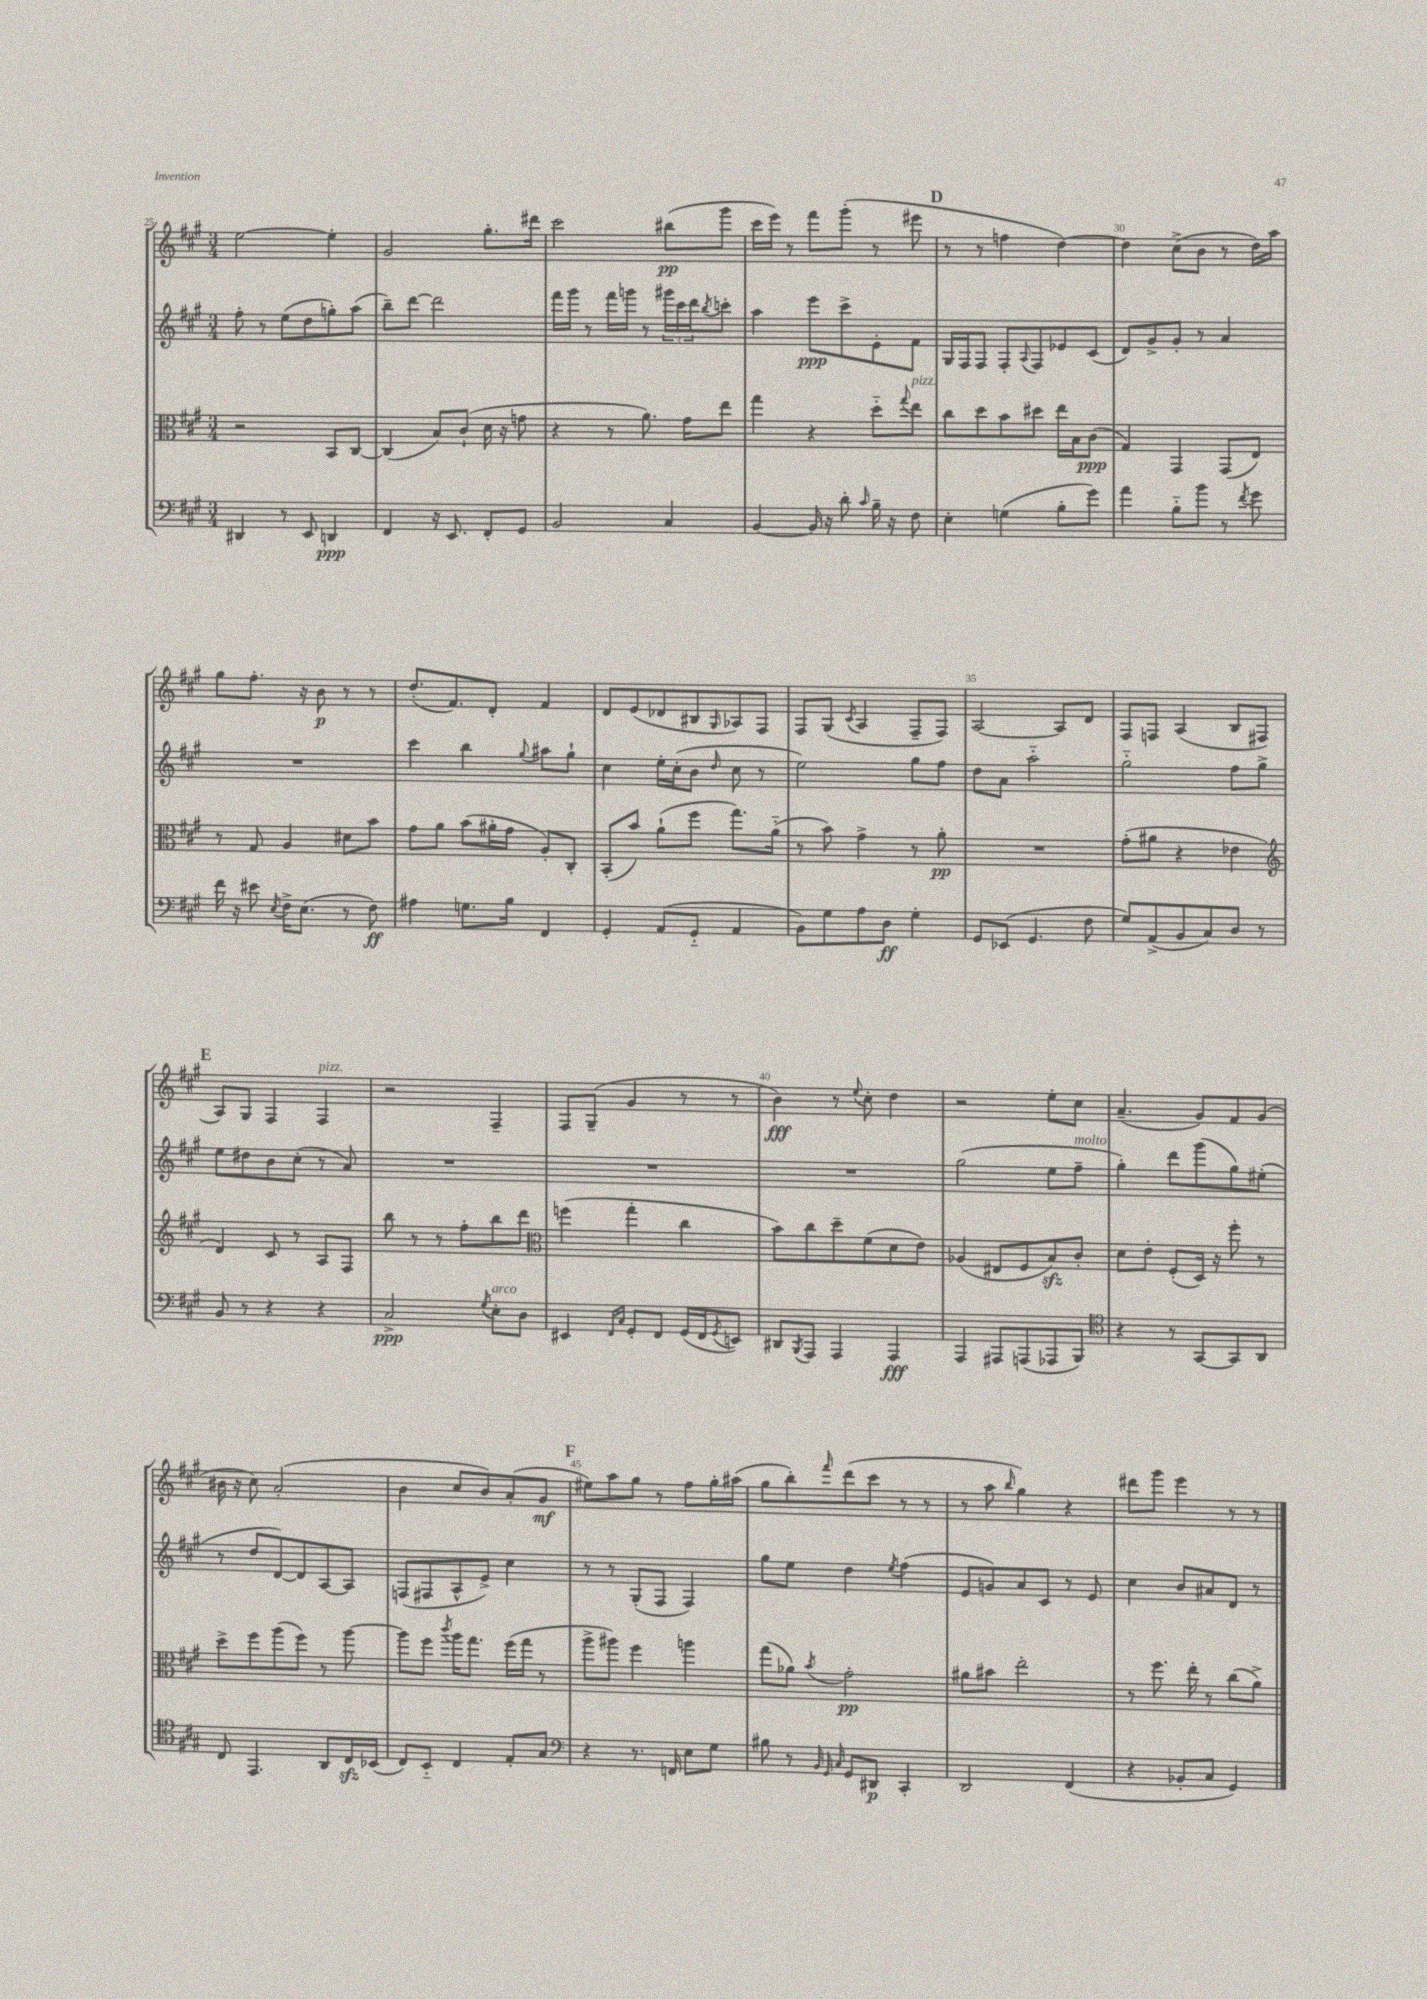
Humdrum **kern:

**kern	**dynam	**kern	**dynam	**kern	**dynam	**kern	**dynam
*part4	*part4	*part3	*part3	*part2	*part2	*part1	*part1
*staff4	*staff4	*staff3	*staff3	*staff2	*staff2	*staff1	*staff1
*clefF4	*	*clefC3	*	*clefG2	*	*clefG2	*
*k[f#c#g#]	*	*k[f#c#g#]	*	*k[f#c#g#]	*	*k[f#c#g#]	*
*M3/4	*	*M3/4	*	*M3/4	*	*M3/4	*
=25	=25	=25	=25	=25	=25	=25	=25
4DD#X/	.	2r	.	8ff#'\	.	[2ee\	.
.	.	.	.	8r	.	.	.
8r	.	.	.	(8ee\L	.	.	.
8EE/	.	.	.	8dd\	.	.	.
4DDn/	ppp	8BB/L	.	8ggn'\)	.	4ee'\]	.
.	.	[8C#/J	.	(8aa\J	.	.	.
=26	=26	=26	=26	=26	=26	=26	=26
4FF#/	.	(4C#/]	.	8bb~\L)	.	2g#/	.
.	.	.	.	[8ddd\J	.	.	.
16r	.	8B/L)	.	2ddd\]	.	.	.
8.EE/	.	.	.	.	.	.	.
.	.	(8c#`/J	.	.	.	.	.
8FF#'/L	.	16d\	.	.	.	8.gg#'\L	.
.	.	16r	.	.	.	.	.
8GG#/J	.	8gn\	.	.	.	.	.
.	.	.	.	.	.	16ddd#X\Jk	.
=27	=27	=27	=27	=27	=27	=27	=27
2BB/	.	4r	.	16fff#\LL	.	2ccc#\	.
.	.	.	.	16ggg#\JJ	.	.	.
.	.	.	.	8r	.	.	.
.	.	8r	.	16fff#\LL	.	.	.
.	.	.	.	16gggn\JJ	.	.	.
.	.	8.a\)	.	8r	.	.	.
4C#/	.	.	.	24ggg#X\LL	.	(8bb#X\L	pp
.	.	.	.	24ccc#\	.	.	.
.	.	16g#\KL	.	.	.	.	.
.	.	.	.	24ddd\J	.	.	.
.	.	.	.	8qbb/	.	.	.
.	.	8ee\J	.	8cccn'\J	.	8ggg#\J	.
=28	=28	=28	=28	=28	=28	=28	=28
[4BB/	.	4gg#\	.	4aa\	.	16ccc#\LL	.
.	.	.	.	.	.	16eee\JJ)	.
.	.	.	.	.	.	8r	.
16BB/]	.	4r	.	8eee\L	ppp	8fff#\L	.
16r	.	.	.	.	.	.	.
8d'\	.	.	.	8ccc#^\	.	(8ggg#'\J	.
16qqc#/	.	.	.	.	.	.	.
16B~\	.	8dd\L	.	8e'\	.	8r	.
16r	.	.	.	.	.	.	.
.	.	8qqgg#/	.	.	.	.	.
!	!	!LO:TX:a:i:t=pizz.	!	!	!	!	!
8F#\	.	8ee\J	.	8f#\J	.	8eee#X\	.
!!LO:REH:place=s1:t=D
=29	=29	=29	=29	=29	=29	=29	=29
4E'\	.	8cc#\L	.	16G#/LL	.	8r	.
.	.	.	.	16F#/J	.	.	.
.	.	8dd\	.	8F#/J	.	8r	.
(4Gn\	.	8b\	.	8F#'/L	.	4ffn\	.
.	.	.	.	8qqA/	.	.	.
.	.	8dd#X\J	.	8F#/	.	.	.
8B'\L	.	16ee\LL	.	8e-X/	.	[4dd\)	.
.	.	16B\J	.	.	.	.	.
8g#\J)	.	(8c#\J	ppp	(8c#/J	.	.	.
=30	=30	=30	=30	=30	=30	=30	=30
4a\	.	4G#/)	.	8d/L)	.	4dd\]	.
.	.	.	.	8g#^/	.	.	.
8B\L	.	4GG#/	.	8g#'/J	.	(8cc#^\L	.
8b\J	.	.	.	8r	.	8b\J	.
8r	.	(8GG#/L	.	4a/	.	8r	.
8qf#/	.	.	.	.	.	.	.
8g#\	.	8E/J)	.	.	.	16dd\LL)	.
.	.	.	.	.	.	16aa\JJ	.
!!LO:LB:g=z
=31	=31	=31	=31	=31	=31	=31	=31
16f#\	.	8r	.	2.r	.	8gg#\L	.
16r	.	.	.	.	.	.	.
8e#X\	.	8G#/	.	.	.	8.ff#'\J	.
8qE/	.	.	.	.	.	.	.
16F#^\KL	.	4A/	.	.	.	.	.
(8.E\J	.	.	.	.	.	16r	.
.	.	.	.	.	.	8b\	p
8r	.	8d#X\L	.	.	.	8r	.
8F#\)	ff	8b\J	.	.	.	8r	.
=32	=32	=32	=32	=32	=32	=32	=32
4A#X\	.	8g#\L	.	4ccc#\	.	(8.dd'/L	.
.	.	8a\J	.	.	.	.	.
.	.	.	.	.	.	8.f#/)	.
8.Gn\L	.	(8b\L	.	4bb\	.	.	.
.	.	16a#X'\L	.	.	.	8d'/J	.
16B\Jk	.	16g#\JJ	.	.	.	.	.
.	.	.	.	8qqgg#/	.	.	.
4FF#/	.	8A'/L)	.	8aa#X\L	.	4f#/	.
.	.	8C#'/J	.	8gg#`\J	.	.	.
=33	=33	=33	=33	=33	=33	=33	=33
4GG#'/	.	(8BB'/L	.	4cc#\	.	8d/L	.
.	.	8b/J)	.	.	.	(8e/	.
(8AA/L	.	(8a`\L	.	16ee'\LL	.	8d-X/	.
.	.	.	.	(16cc#'\J	.	.	.
8GG#/J	.	8ff#\J	.	8b\J	.	8B#X/	.
.	.	.	.	16qqdd/	.	16qqG#/	.
4AA/	.	8.gg#\L)	.	8cc#\	.	8A-X/)	.
.	.	.	.	8r	.	8F#/J	.
.	.	(16a\Jk	.	.	.	.	.
=34	=34	=34	=34	=34	=34	=34	=34
8BB\L)	.	8r	.	2ee\)	.	8F#/L	.
8G#\	.	8b\)	.	.	.	(8G#/J	.
.	.	.	.	.	.	8qc#/	.
8A\	.	4g#^\	.	.	.	4A/	.
8D\J	ff	.	.	.	.	.	.
4G#'\	.	8r	.	8gg#\L	.	8F#~/L	.
.	.	8a'\	pp	8ff#\J	.	8F#/J)	.
=35	=35	=35	=35	=35	=35	=35	=35
8GG#/L	.	2.r	.	8dd\L	.	[2A/	.
(8EE-X/J	.	.	.	8a\J	.	.	.
4.GG#/	.	.	.	2aa\	.	.	.
.	.	.	.	.	.	8A/L]	.
8F#\	.	.	.	.	.	8d/J	.
=36	=36	=36	=36	=36	=36	=36	=36
8G#/L)	.	(8g#'\L	.	2gg#\	.	8F#/L	.
(8AA^/	.	8a#X\J	.	.	.	8Fn/J	.
8BB/	.	4r	.	.	.	(4A/	.
8C#/)	.	.	.	.	.	.	.
8D/J	.	4e-X\	.	8ff#\L	.	8B/L	.
8r	.	.	.	8gg#^\J	.	8F#X/J	.
!!LO:LB:g=z
!!LO:REH:place=s1:t=E
=37	=37	=37	=37	=37	=37	=37	=37
*	*	*clefG2	*	*	*	*	*
8BB/	.	4d/)	.	8ee\L	.	8A/L)	.
8r	.	.	.	8dd#X\	.	8G#/J	.
4r	.	8c#/	.	8b\	.	4F#/	.
.	.	8r	.	(8cc#'\J	.	.	.
!	!	!	!	!	!	!LO:TX:a:i:t=pizz.	!
4r	.	8A/L	.	8r	.	4F#/	.
.	.	8F#/J	.	8a/)	.	.	.
=38	=38	=38	=38	=38	=38	=38	=38
2C#^/	ppp	8bb\	.	2.r	.	2r	.
.	.	8r	.	.	.	.	.
.	.	8r	.	.	.	.	.
.	.	8ff#'\L	.	.	.	.	.
8qG#/	.	.	.	.	.	.	.
!LO:TX:a:i:t=arco	!	!	!	!	!	!	!
8E'\L	.	8bb\	.	.	.	4F#~/	.
8D\J	.	8ddd\J	.	.	.	.	.
=39	=39	=39	=39	=39	=39	=39	=39
*	*	*clefC3	*	*	*	*	*
4EE#X/	.	(4ffn\	.	2.r	.	8F#/L	.
.	.	.	.	.	.	(8G#~/J	.
16qqFF#/LL	.	.	.	.	.	.	.
16qqC#/JJ	.	.	.	.	.	.	.
8GG#'/L	.	4gg#'\	.	.	.	4g#/	.
8FF#/J	.	.	.	.	.	.	.
(16GG#/LL	.	4cc#\	.	.	.	8r	.
16FF#/J	.	.	.	.	.	.	.
8qGG#/	.	.	.	.	.	.	.
8EEn/J)	.	.	.	.	.	8r	.
=40	=40	=40	=40	=40	=40	=40	=40
8DD#X/L	.	8b\L)	.	2.r	.	4b\)	fff
8qBBB/	.	.	.	.	.	.	.
8AAA/J	.	8cc#\	.	.	.	.	.
4AAA/	.	8dd~\	.	.	.	8r	.
.	.	.	.	.	.	8qqee/	.
.	.	(8f#\	.	.	.	8cc#'\	.
4AAA/	fff	8d\	.	.	.	4dd\	.
.	.	8e\J)	.	.	.	.	.
=41	=41	=41	=41	=41	=41	=41	=41
4AAA/	.	(4A-X/	.	(2gg#\	.	2r	.
8AAA#X/L	.	8E#X/L	.	.	.	.	.
(8AAAn/	.	8F#/	.	.	.	.	.
8AAA-X/	.	8Bzz/)	.	8ee\L	.	8ee'\L	.
!	!	!	!	!LO:TX:a:i:t=molto	!	!	!
8BBB/J)	.	8c#'/J	.	8ff#~\J	.	8cc#\J	.
=42	=42	=42	=42	=42	=42	=42	=42
*clefC4	*	*	*	*	*	*	*
4r	.	8d\L	.	4gg#'\)	.	(4.a~/	.
.	.	8e'\J	.	.	.	.	.
8r	.	(8F#'/L	.	8ddd\L	.	.	.
[8GG#/L	.	16D/Jk)	.	(8ggg#\	.	8g#/L)	.
.	.	16r	.	.	.	.	.
8GG#/]	.	8ff#'\	.	8gg#\)	.	8f#/	.
8AA/J	.	8r	.	(8ee#X'\J	.	(8g#/J	.
!!LO:LB:g=z
=43	=43	=43	=43	=43	=43	=43	=43
8C#/	.	8dd^\L	.	8r	.	16b#X\	.
.	.	.	.	.	.	16r	.
4.EE/	.	8ff#\	.	8dd/L	.	8cc#\)	.
.	.	(8aa\	.	[8d/)	.	(2a'/	.
.	.	8ff#\J)	.	8d/]	.	.	.
8AA/L	.	8r	.	[8A/	.	.	.
16C#zz/L	.	[8aa\	.	8A/J]	.	.	.
(16BB-X/JJ	.	.	.	.	.	.	.
=44	=44	=44	=44	=44	=44	=44	=44
8C#/L)	.	8aa\L]	.	(8Fn/L	.	4b\	.
8BB/J	.	8ff#\J	.	8F#X/	.	.	.
.	.	8qccc#/	.	.	.	.	.
4C#/	.	16aa\KL	.	8A^^/	.	8cc#/L	.
.	.	8.gg#\J	.	.	.	.	.
.	.	.	.	8e^/J)	.	8b/)	.
8E'/L	.	(16ff#\LL	.	4cc#\	.	(8a'/	.
.	.	16gg#\JJ	.	.	.	.	.
8G#/J	.	8r	.	.	.	8g#/J	mf
!!LO:REH:place=s1:t=F
=45	=45	=45	=45	=45	=45	=45	=45
*clefF4	*	*	*	*	*	*	*
4r	.	8aa^\L	.	8r	.	8ee#X\L)	.
.	.	8aa#X\J)	.	8r	.	8aa\	.
8.r	.	4ff#\	.	(8G#'/L	.	8gg#\J	.
.	.	.	.	8F#/J	.	8r	.
16FFn/	.	.	.	.	.	.	.
8E\L	.	4aan\	.	4F#/)	.	8ff#\L	.
8G#\J	.	.	.	.	.	16gg#'\L	.
.	.	.	.	.	.	(16aa#X\JJ	.
=46	=46	=46	=46	=46	=46	=46	=46
8B#X\	.	(8gg#\L	.	8gg#\L	.	8gg#\L	.
8r	.	8a-X\J)	.	8ee\J	.	8bb'\)	.
32qqBB/	.	.	.	.	.	.	.
32qqGG#/	.	.	.	.	.	.	.
32qqC#/	.	8qb/	.	.	.	16qqfff#/	.
8GG#/L	.	2g#'\	pp	4dd\	.	(8ddd\	.
8DD#X/J	p	.	.	.	.	8ccc#\J	.
.	.	.	.	8qee/	.	.	.
4CC#'/	.	.	.	(4ff#\	.	8r	.
.	.	.	.	.	.	8r	.
=47	=47	=47	=47	=47	=47	=47	=47
2DD/	.	8a#X\L	.	8e/L	.	8r	.
.	.	8b#X\J	.	8gn/)	.	8aa\	.
.	.	.	.	.	.	16qqbb/	.
.	.	2ee'\	.	8a/	.	4gg#\)	.
.	.	.	.	8c#/J	.	.	.
(4FF#/	.	.	.	8r	.	4r	.
.	.	.	.	8e/	.	.	.
=48	=48	=48	=48	=48	=48	=48	=48
4r	.	8r	.	4cc#\	.	8ddd#X\L	.
.	.	8.ff#\	.	.	.	8ggg#\J	.
8BB-X'/L	.	.	.	8b/L	.	4eee\	.
.	.	16ee'\	.	.	.	.	.
8C#/J	.	8r	.	8a#X/	.	.	.
4GG#/)	.	(8cc#\L	.	8d/J	.	8r	.
.	.	8a^\J)	.	8r	.	8r	.
==	==	==	==	==	==	==	==
*-	*-	*-	*-	*-	*-	*-	*-
